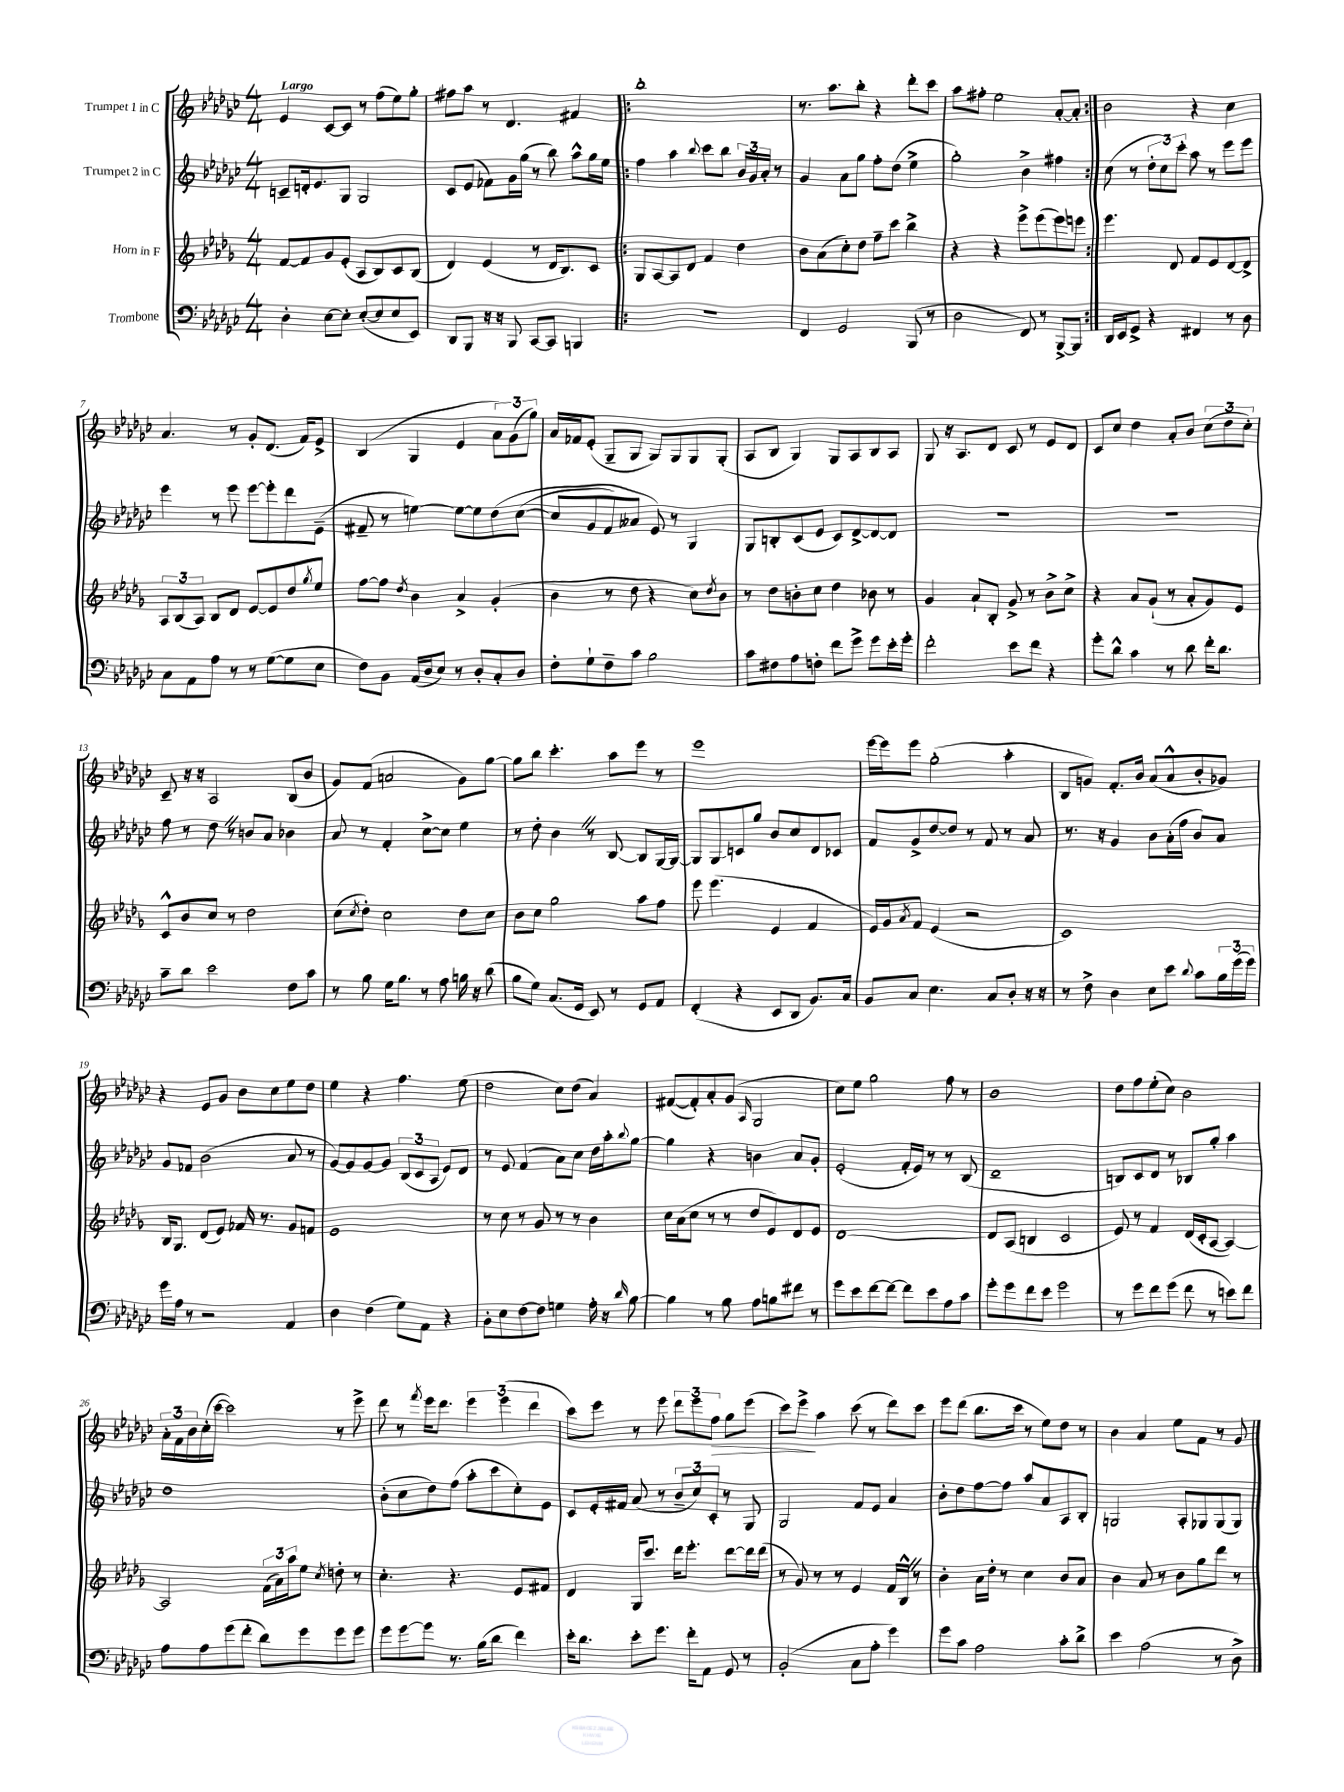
<<
\new StaffGroup <<
\new Staff = "s0" \with { instrumentName = "Trumpet 1 in C" } {
    \clef treble \key ges \major \numericTimeSignature \time 4/4 \tempo "Largo"
    ees'4 ces'8~ ces'8 r8 f''8( ees''8) ges''8-. |
    fis''8 aes''8 r8 des'4. fis'4 |
    \repeat volta 2 { bes''1-. |
    r8. aes''8. bes''8-. r4 des'''8-. ces'''8 |
    aes''8 fis''8-. ees''2 aes'8~-. aes'8-. | }
    bes'2 r4 ces''4 |
    aes'4. r8 ges'8-. des'8.( f'16) ees'8-> |
    bes4( ges4 ees'4 \tuplet 3/2 { aes'8) ges'8( ges''8) } |
    aes'16 fes'16 ees'8-.( ges8-- ges8 ges8) ges8 ges8 ges8-.( |
    aes8 bes8 ges4) ges8 aes8 bes8 aes8 |
    ges8 r16 aes8. des'8 ces'8 r8 ees'8 des'8 |
    ces'8 ces''8 des''4 aes'8-. bes'8 \tuplet 3/2 { ces''8( des''8 ces''8-.) } |
    ces'8-- r16 r16 aes2 bes8( bes'8 |
    ges'8) f'8( a'2 ges'8) ges''8~ |
    ges''8 bes''8 ces'''4.-. aes''8 ees'''8 r8 |
    ees'''1 |
    ees'''16~ ees'''16 ees'''8 ges''2-.( aes''4-. |
    bes8 g'8) f'8.-. bes'16 aes'8( aes'8-^ bes'8-. ges'8) |
    r4 ees'8 ges'8 bes'8 ces''8 ees''8 des''8 |
    ees''4 r4 f''4. ees''8( |
    des''2 ces''8) des''8( aes'4) |
    fis'8~( fis'8-.) aes'8-. ges'8( \grace { aes16 } ges2 |
    ces''8) ees''8 ges''2 f''8 r8 |
    bes'1 |
    des''8 f''8 ees''8-.( ces''8) bes'2 |
    \tuplet 3/2 { aes'16-. f'16 bes'16 } ces''16-.( ces'''16~ ces'''2) r8 ees'''8-> |
    des'''8 r8 \acciaccatura { f'''8 } ees'''16 des'''8. \tuplet 3/2 { ees'''4 ees'''4( des'''4 } |
    ces'''8) ees'''8 r8 ees'''8 \tuplet 3/2 { des'''8 ees'''8 f''8\> } ges''8 ees'''8( |
    ces'''8) ees'''8->\! aes''4 ces'''8( r8 des'''8) ces'''8 |
    ees'''8 des'''8( bes''8. ces'''16 r8 ees''8) des''8 r8 |
    bes'4 aes'4 ees''8 f'8 r8 ges'8 \bar "|." |
}
\new Staff = "s1" \with { instrumentName = "Trumpet 2 in C" } {
    \clef treble \key ges \major \numericTimeSignature \time 4/4
    c'8-- d'16-. ees'8. ges8 ges2 |
    ces'8 ees'8( fes'8) ges'16 ges''16( r8 bes''8) aes''8-^ ges''16 ees''16 |
    \repeat volta 2 { f''4 aes''4 \appoggiatura { bes''8 } ces'''8 bes''8 \tuplet 3/2 { bes'16 ges'16 aes'16-. } r8 |
    ges'4 aes'8 ges''8 f''8-. des''8( ees''4-> |
    ges''2-.) bes'4-> fis''4 | }
    ces''8( r8 \tuplet 3/2 { des''8-. ces''8) ces'''8-. } aes''8 r8 ees'''8 ees'''8 |
    ees'''4 r8 ees'''8 ees'''8~ ees'''8-. des'''8 ees'8--( |
    fis'8-- r8 e''4~) e''8~ e''8 des''8\( ces''8~( |
    ces''8 ges'8 f'8) aeses'8 ees'8\) r8 ges4 |
    ges8 b8-. ces'8( ees'8 ces'8) des'8~-> des'8~ des'8 |
    R1 |
    R1 |
    f''8 r8 des''8 \once \override BreathingSign.text = \markup { \musicglyph "scripts.caesura.straight" } \breathe r8 b'8 aes'8 bes'4 |
    aes'8 r8 f'4-. ces''8~-> ces''8 ees''4 |
    r8 des''8-. bes'4 \once \override BreathingSign.text = \markup { \musicglyph "scripts.caesura.straight" } \breathe r8 bes8~ bes8 ges16~ ges16~ |
    ges8 ges8\glissando c'8 ges''8 bes'8 ces''8 des'8 ces'8 |
    f'8 ges'8-> des''8~ des''8 r8 f'8 r8 aes'8 |
    r8. r16 ges'4 bes'8 aes'16-.( f''16 bes'8) aes'8 |
    ges'8 fes'8 bes'2( aes'8 r8 |
    ges'8~) ges'8 ges'8~ ges'8 \tuplet 3/2 { bes8( ces'8 aes8 } ees'8) des'8 |
    r8 ees'8 f'4( aes'8) ces''8 des''16 aes''16-. \appoggiatura { bes''8 } ges''8~ |
    ges''4 r4 b'4 aes'8 ges'8-. |
    ees'2-.( f'16-. ees'16) r8 r8 bes8( |
    des'1-- |
    b8) ces'8 des'8 r8 bes8 ges''8-. aes''4 |
    des''1 |
    bes'8-.( ces''8 des''8) f''8( aes''8-. ces'''8 ces''8-.) ees'8 |
    ces'8 ees'16-. fis'16 aes'8( r8 \tuplet 3/2 { bes'8-- ces''8) ces'8-. } r8 ges8 |
    ges2 f'8 ees'8 aes'4 |
    bes'8-. des''8 f''8~ f''8 aes''8 aes'8 aes8 bes8-. |
    g2 aes8-. ges8 ges8( ges8) \bar "|." |
}
\new Staff = "s2" \with { instrumentName = "Horn in F" } {
    \clef treble \key des \major \numericTimeSignature \time 4/4
    f'8~ f'8 ges'8 ees'8-.( aes8 bes8) c'8 bes8( |
    des'4) ees'4( r8 des'16 bes8.) c'8 |
    \repeat volta 2 { ges8 aes8~ aes8 des'8 f'4 des''4 |
    bes'8 aes'8( c''8-.) des''8 f''8-- c'''8 bes''4-> |
    r4 r4 ees'''8-> ees'''8( ees'''8) e'''8 | }
    ees'''4. des'8 f'8 ees'8 des'8~ des'8-> |
    \tuplet 3/2 { aes8 bes8( aes8) } bes8 des'8 ees'8~ ees'8 des''8 \acciaccatura { ges''8 } ees''8 |
    f''8~ f''8 \acciaccatura { des''8 } bes'4 aes'4-> ges'4-.( |
    bes'4 r8 des''8 r4 c''8) \acciaccatura { des''8 } bes'8 |
    r8 des''8 b'8-. c''8 des''4 bes'8 r8 |
    ges'4 aes'8-! bes8-. ges'8-> r8 bes'8-> c''8-> |
    r4 aes'8 ges'8-!( r8 aes'8-. ges'8) ees'8 |
    c'8-^ bes'8 c''8 r8 des''2 |
    c''8( \acciaccatura { c''8 } des''8-.) c''2 des''8 c''8 |
    bes'8 c''8 ges''2 aes''8 f''8 |
    ees'''8 ees'''4.( ees'4 f'4 |
    ees'16) ges'16 \acciaccatura { aes'8 } f'8 ees'4( r2 |
    c'1) |
    bes16 ges8. des'8( ees'8) fes'16 r8. ges'8 f'8 |
    ees'1 |
    r8 c''8 r8 ges'8 r8 r8 bes'4 |
    c''16 aes'16( c''8 r8 r8 des''8 ees'8) des'8 ees'8 |
    des'1~ |
    des'8 aes8( b4 c'2 |
    ees'8) r8 f'4 des'16( c'16-. aes8~ aes4~) |
    aes2 \tuplet 3/2 { f'16( aes'16) aes''16 } ees''8 \acciaccatura { c''8 } d''8-. r8 |
    c''4.-. r4. ees'8 fis'8 |
    des'4 ges16 c'''8. des'''16 ees'''8.-. des'''8~ des'''16 des'''16( |
    r8 ges'8) r8 r8 ees'4 f'16 bes16-^ \once \override BreathingSign.text = \markup { \musicglyph "scripts.caesura.straight" } \breathe r8 |
    bes'4-. aes'16 des''16-. r8 c''4 bes'8 aes'8 |
    bes'4 aes'8 r8 bes'8 ges''8 des'''8 r8 \bar "|." |
}
\new Staff = "s3" \with { instrumentName = "Trombone" } {
    \clef bass \key ges \major \numericTimeSignature \time 4/4
    des4-. ees8~ ees8-. ees8~-.( ees8 ees8 ees,8) |
    des,8 bes,,8 r16 r16 bes,,8 ces,8~ ces,8 b,,4 |
    \repeat volta 2 { R1 |
    f,4 ges,2 bes,,8( r8 |
    des2 f,8) r8 bes,,8~-> bes,,8 | }
    des,16 ees,16 ges,8-> r4 fis,4 r8 des8 |
    ces8 aes,8 aes8 r8 r8 ges8~( ges8 ees8 |
    f8) bes,8 aes,16( des16 ees8) r8 des8-. ces8-. des8 |
    f8-. ges8-! f8-- ces'8 bes2 |
    ces'8 fis8 aes8 f8-. f'8 ges'8-> ges'8 ees'16-. ges'16-. |
    f'2-. ees'8 f'8 r4 |
    ges'8-. des'8-^ ces'4 r8 des'8 f'16-. des'8. |
    ces'8-- des'8 ees'2 f8 ces'8 |
    r8 bes8 ges16 bes8. r8 aes8 b16 r16 des'8( |
    bes8 ges8) ces8.( ges,16 ees,8) r8 ges,8 aes,8 |
    f,4-.( r4 ees,8 des,8 bes,8.) ces16 |
    bes,8 ces8 ees4. ces8 des8-. r16 r16 |
    r8 f8-> des4 ees8 ees'8 \appoggiatura { des'8 } ces'8 \tuplet 3/2 { bes16 ges'16( ges'16) } |
    ges'16 aes16 r8 r2 aes,4 |
    des4 f4( ges8) aes,8 r4 |
    bes,8-. ees8 f8~ f8 g4 aes16-. r16 \grace { des'16 } bes8~ |
    bes4 r8 bes8 aes8 b8 fis'8 r8 |
    ges'8 ees'8 f'8~ f'8~ f'8 ees'8 aes8 ces'8 |
    ges'8-. ges'8 f'8 ees'8 ges'2 |
    r8 ges'8 f'8 ges'8( f'8 r8 e'8) f'8 |
    aes8 aes8 ges'8( f'8-. des'8) ges'8 ges'8 ges'8 |
    ges'8 ges'8~ ges'8 r8. bes16( des'8 f'4) |
    ees'16-. des'8. ees'8-. ges'8. f'16-. aes,8 ges,8 r8 |
    bes,2-.( ces8 aes8-. ges'4) |
    ges'8 ces'8 aes2 ces'8-. des'8-> |
    ees'4 aes2( r8 des8->) \bar "|." |
}
>>
>>
